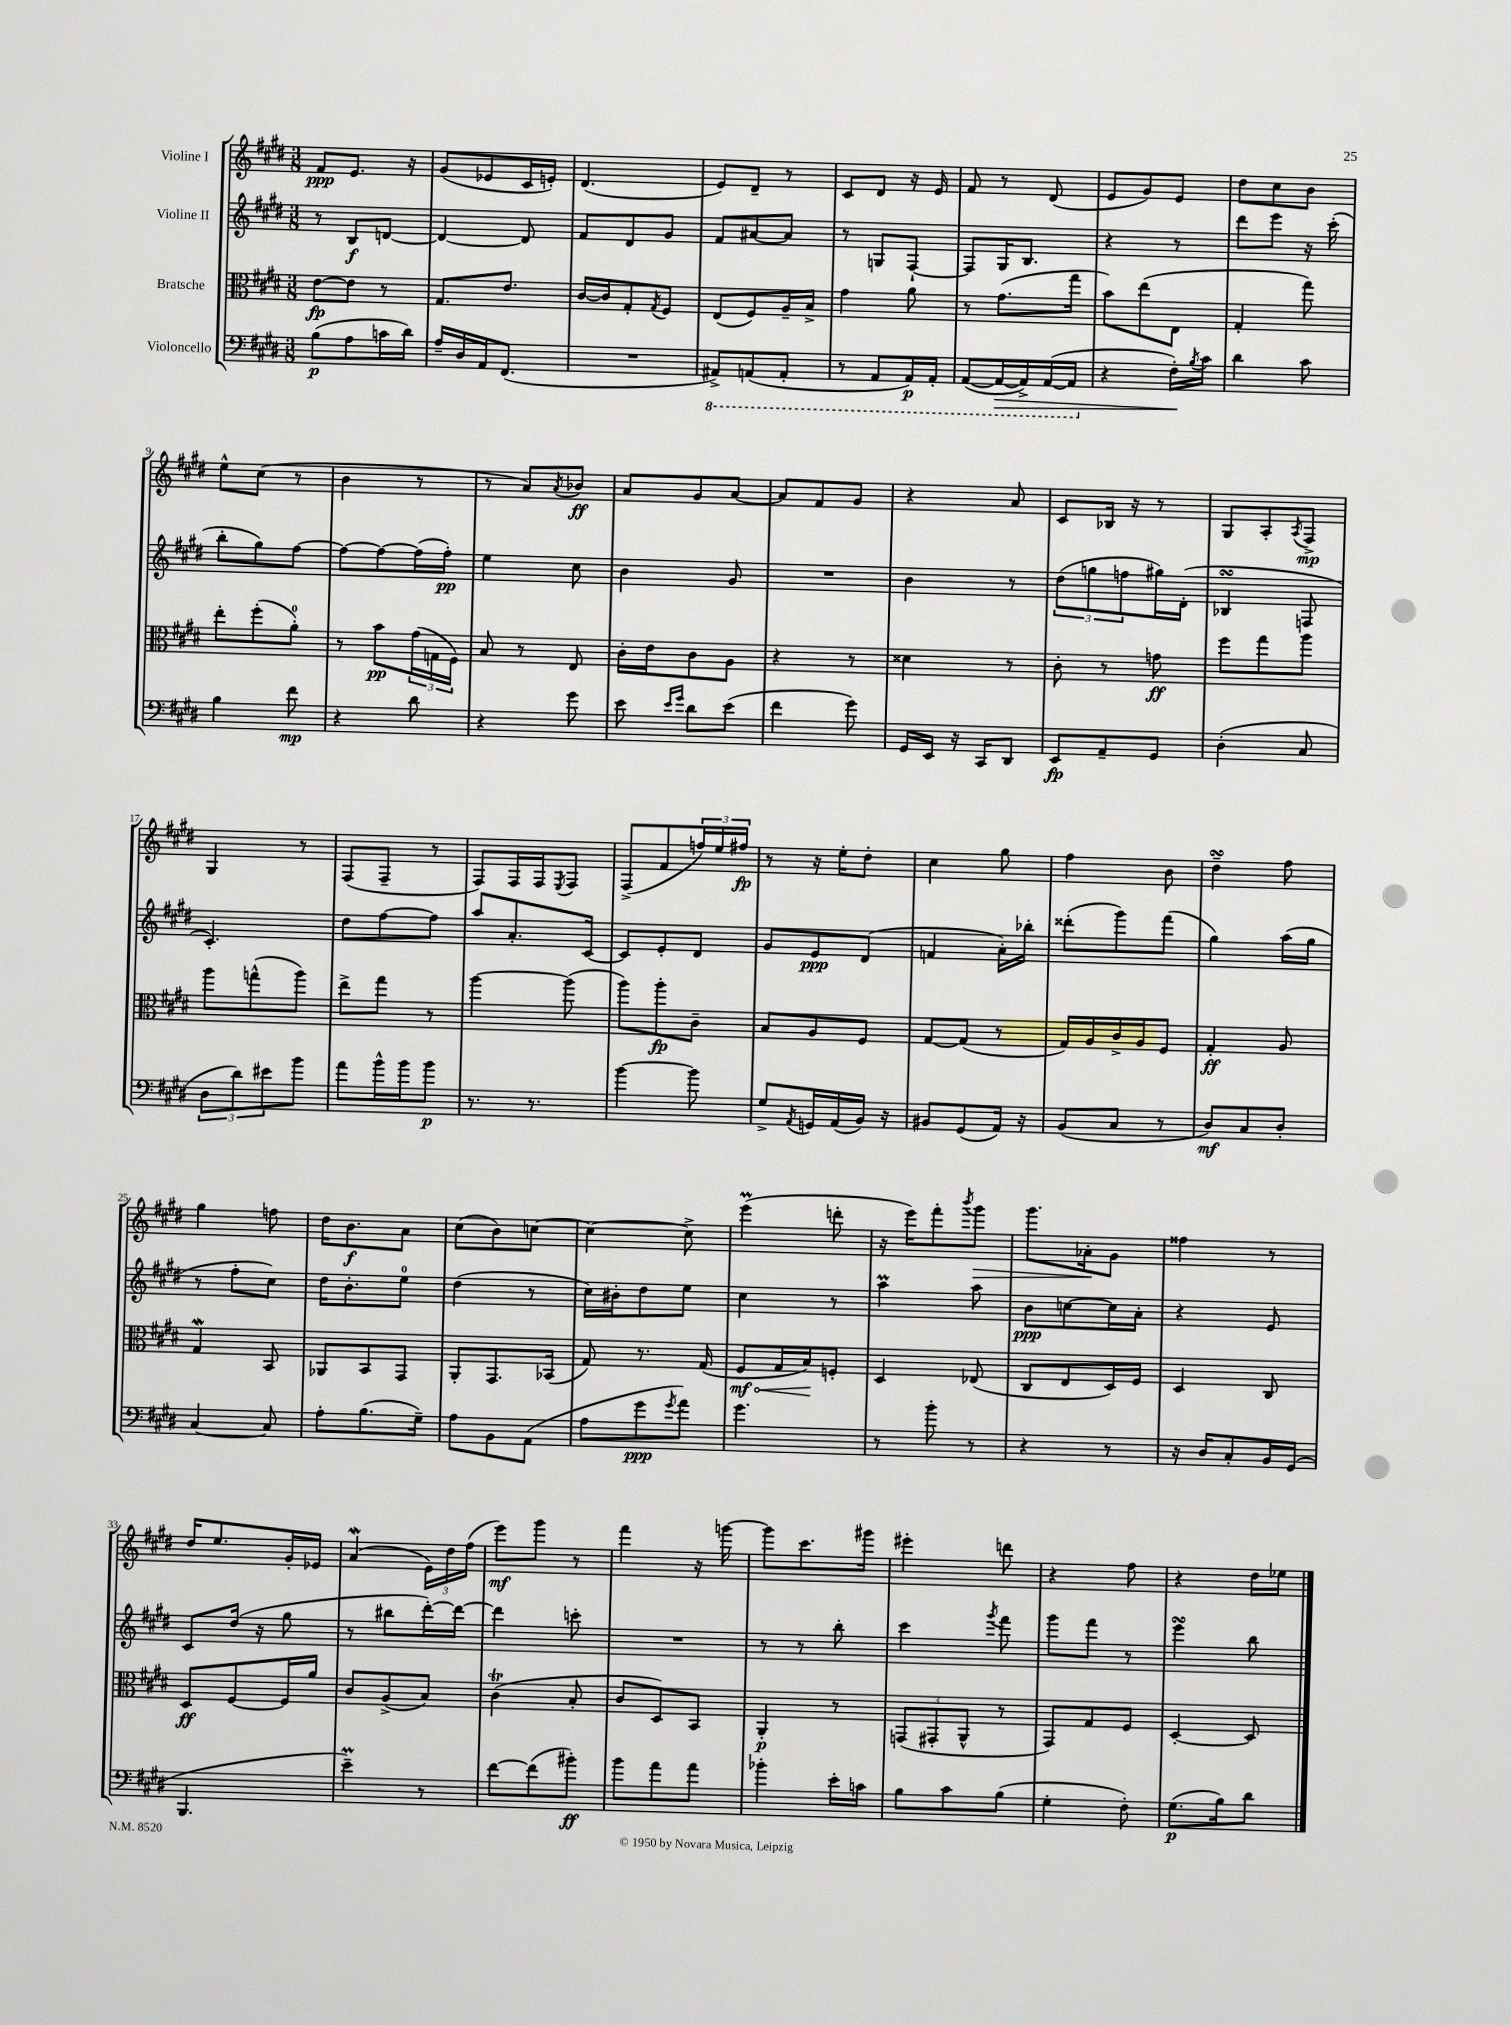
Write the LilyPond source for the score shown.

<<
\new StaffGroup <<
\new Staff = "s0" \with { instrumentName = "Violine I" } {
    \clef treble \key e \major \numericTimeSignature \time 3/8
    fis'8\ppp e'8. r16 |
    gis'8( ees'8 cis'16 e'16-.) |
    dis'4.( |
    e'8) dis'8-- r8 |
    cis'8 dis'8 r16 e'16 |
    fis'8 r8 dis'8( |
    e'8 gis'8) e'8 |
    dis''8 cis''8 b'8 |
    e''8-^ cis''8( r8 |
    b'4 r8 |
    r8 a'8) \acciaccatura { a'8 } bes'8\ff |
    a'8 gis'8 a'8~ |
    a'8 fis'8 gis'8 |
    r4 a'8 |
    cis'8 bes16 r16 r8 |
    gis8 a8-. \acciaccatura { a8 } fis8->\mp |
    gis4 r8 |
    fis8( fis8-- r8 |
    fis8) fis16 fis16 \acciaccatura { e8 } fis8 |
    fis8->( fis'8 \tuplet 3/2 { f''16) e''16 fis''16\fp } |
    r8 r16 e''16-. dis''8-. |
    cis''4 gis''8 |
    fis''4 b'8 |
    dis''4--\turn fis''8 |
    gis''4 f''8 |
    dis''16 b'8.\f a'8 |
    cis''8( b'8) c''8~ |
    c''4~ c''8-> |
    e'''4\prall( d'''8-. |
    r16 e'''16) fis'''8-. \acciaccatura { b'''8 } gis'''8\> |
    gis'''8. aes'16-.\! gis'8 |
    fisis''4 r8 |
    dis''16 e''8. gis'16-. ees'16 |
    a'4\mordent( \tuplet 3/2 { e'16) dis''16 fis''16( } |
    e'''8\mf) gis'''8 r8 |
    fis'''4 r16 g'''16~ |
    g'''8 cis'''8. gis'''16 |
    eis'''4-. d'''8 |
    r4 fis''8 |
    r4 dis''16 ees''16 \bar "|." |
}
\new Staff = "s1" \with { instrumentName = "Violine II" } {
    \clef treble \key e \major \numericTimeSignature \time 3/8
    r8 b8\f d'8~ |
    d'4~ d'8 |
    fis'8 dis'8 gis'8 |
    fis'8 ais'8~ ais'8 |
    r8 g8 fis8~-! |
    fis8 gis16 b8. |
    r4 r8 |
    dis'''8 e'''8 r16 cis'''16-.( |
    b''8-. gis''8) fis''8~ |
    fis''8~ fis''8~ fis''16( fis''16-.\pp) |
    e''4 cis''8 |
    b'4 gis'8 |
    R4. |
    b'4 r8 |
    \tuplet 3/2 { dis''8( g''8 f''8 } gis''16) dis'16-.( |
    bes4\turn f8 |
    cis'4.-.) |
    dis''8 fis''8~ fis''8 |
    a''8 a'8.-. cis'16~ |
    cis'8 e'8-. dis'8 |
    gis'8 e'8\ppp dis'8( |
    f'4 a'16-.) bes''16-. |
    disis'''8-.( gis'''8) fis'''8( |
    gis''4) a''16( gis''16 |
    r8 fis''8-. cis''8) |
    dis''16 b'8.-. e''8-0 |
    dis''4( r8 |
    cis''16) bis'16-. dis''8 e''8 |
    cis''4 r8 |
    a''4\prall a''8 |
    b'8\ppp c''8~ c''16 a'16-. |
    r4 e'8 |
    cis'8 dis''16( r16 gis''8 |
    r8 bis''8 dis'''16~-.) dis'''16~ |
    dis'''4 c'''8-. |
    R4. |
    r8 r8 b''8-. |
    cis'''4 \acciaccatura { gis'''8 } fis'''8 |
    gis'''8 fis'''8 r8 |
    e'''4\turn b''8 \bar "|." |
}
\new Staff = "s2" \with { instrumentName = "Bratsche" } {
    \clef alto \key e \major \numericTimeSignature \time 3/8
    e'8~\fp e'8 r8 |
    gis8. e'8. |
    cis'16~ cis'16 gis8-. \acciaccatura { gis8 } fis8 |
    e8( fis8) a16-- b16-> |
    gis'4 a'8 |
    r8 gis'8.( gis''16 |
    b'8) e''8( e8 |
    gis4-. gis''8) |
    e''8-. fis''8-.( a'8-0-.) |
    r8 b'8\pp \tuplet 3/2 { gis'16( g16 fis16) } |
    b8 r8 e8 |
    cis'16-. e'16 cis'8 a8 |
    r4 r8 |
    disis'4 r8 |
    cis'8-. r8 g'8\ff |
    fis''8 gis''8 a''8 |
    a''8 g''8-^( a''8) |
    e''8-> gis''8 r8 |
    a''4~ a''8( |
    a''8) a''8-.\fp cis'8-- |
    b8 a8 fis8 |
    gis8~ gis8( r8 |
    gis16) a16 cis'16-> a16 fis8 |
    gis4-.\ff a8 |
    gis4\mordent b,8 |
    aes,8 b,8 gis,8 |
    a,8-. gis,8. bes,16( |
    gis8) r8. gis16( |
    \once \override Hairpin.circled-tip = ##t fis8\mf\< gis16 b16\!) f8-. |
    dis4 ees8( |
    cis8 e8 dis16) fis16 |
    dis4 cis8 |
    dis8\ff fis8~ fis16 a'16 |
    cis'8 a8->( b8) |
    cis'4\trill( b8-. |
    cis'8 dis8) b,8 |
    a,4-.\p r8 |
    \tuplet 3/2 { g,8( gis,8-. a,8-^ } r8 |
    gis,8) gis8 fis8 |
    dis4~-. dis8 \bar "|." |
}
\new Staff = "s3" \with { instrumentName = "Violoncello" } {
    \clef bass \key e \major \numericTimeSignature \time 3/8
    b8\p( a8 c'16 dis'16) |
    a16-- dis16 a,16 fis,8.( |
    R4. |
    \ottava #-1 ais,,8->) a,,8( a,,8-. |
    r8 a,,8 a,,16\p) a,,16-. |
    a,,8~( a,,16~\> a,,16->) a,,16~( a,,16 \ottava #0 |
    r4 fis16-.\!) \acciaccatura { b8 } cis'16 |
    dis'4 cis'8 |
    b4 fis'8\mp |
    r4 dis'8 |
    r4 gis'8 |
    e'8 \grace { e'16 gis'16 } dis'8 e'8( |
    fis'4 gis'8) |
    gis,16 e,16 r16 cis,16 dis,8 |
    e,8\fp a,8-- gis,8 |
    dis4-.( cis8 |
    \tuplet 3/2 { dis8 dis'8) eis'8 } b'8 |
    a'8 b'16-^ b'16 b'8\p |
    r8. r8. |
    b'4~ b'8 |
    gis8-> \acciaccatura { a,8 } g,16 a,16( b,16) r16 |
    bis,8 gis,8( a,16) r16 |
    b,8( cis8 r8 |
    dis8\mf) cis8 dis8-. |
    cis4~ cis8 |
    a8-. b8.( gis16--) |
    a8 b,8 a,8( |
    a8 gis'8\ppp \acciaccatura { gis'8 } a'8) |
    gis'4. |
    r8 b'8-. r8 |
    r4 r8 |
    r16 dis16 cis8-. b,16 gis,16( |
    b,,4. |
    e'4--\prall) r8 |
    fis'8~ fis'8( bis'8-.\ff) |
    b'8 a'8 a'8 |
    bes'4-. e'16-. c'16 |
    b8 cis'8 b8( |
    gis4-. fis8-.) |
    gis8.\p( b16) dis'8 \bar "|." |
}
>>
>>
